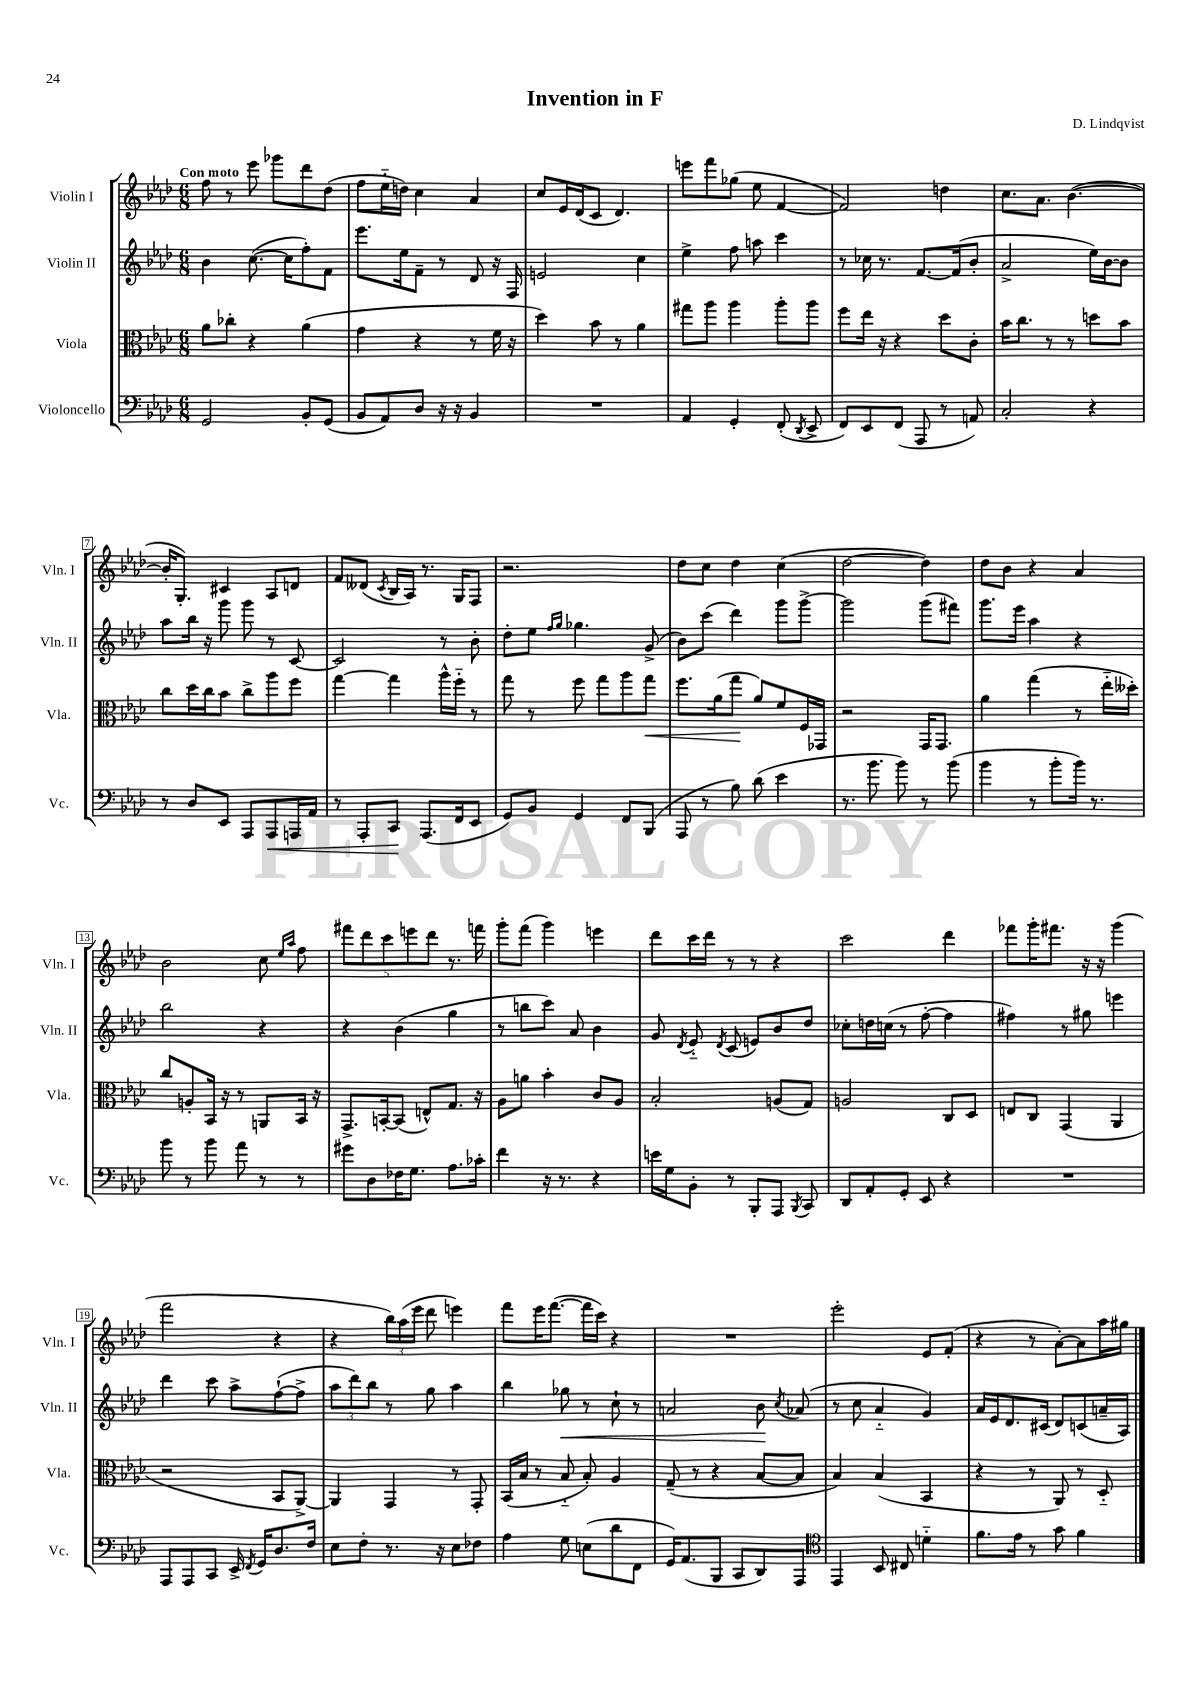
\header { title = "Invention in F" composer = "D. Lindqvist" }
<<
\new StaffGroup <<
\new Staff = "s0" \with { instrumentName = "Violin I" shortInstrumentName = "Vln. I" } {
    \clef treble \key aes \major \numericTimeSignature \time 6/8 \tempo "Con moto"
    \autoBeamOff f''8 r8 ees'''8 ges'''8[ des'''8 des''8]( |
    f''8[ ees''16-_ d''16]) c''4 aes'4 |
    c''8[ ees'16 des'16( c'8] des'4.) |
    e'''8[ f'''8 ges''8]( ees''8 f'4~ |
    f'2) d''4 |
    c''8.[ aes'8.] bes'4.~( |
    bes'16[-. g8.]-.) cis'4 aes8[ d'8] |
    f'8[ deses'8]( \acciaccatura { c'8 } bes16[ aes16]) r8. g16[ f8] |
    r2. |
    des''8[ c''8] des''4 c''4( |
    des''2~ des''4) |
    des''8[ bes'8] r4 aes'4 |
    bes'2 c''8 \grace { ees''16[ aes''16] } f''8 |
    \tuplet 5/4 { fis'''8[ des'''8 c'''8 e'''8 des'''8] } r8. f'''16 |
    g'''8[-. f'''8]( g'''4) e'''4 |
    des'''8[ c'''16 des'''16] r8 r8 r4 |
    c'''2 des'''4 |
    fes'''8[ g'''16-. fis'''8.] r16 r16 g'''4( |
    f'''2 r4 |
    r4 \tuplet 3/2 { bes''16[) aes''16( ees'''16] } des'''8 e'''4) |
    f'''8[ ees'''16 f'''8.]~( f'''16[ c'''16]) r4 |
    R2. |
    ees'''2-. ees'8[ f'8]-.( |
    r4 r8 aes'8[~-.) aes'8 aes''16 gis''16] \bar "|." |
}
\new Staff = "s1" \with { instrumentName = "Violin II" shortInstrumentName = "Vln. II" } {
    \clef treble \key aes \major \numericTimeSignature \time 6/8
    \autoBeamOff bes'4 c''8.~( c''16[ f''8-.) f'8] |
    ees'''8.[ ees''16 f'8]-- r8 des'8 r16 f16 |
    e'2 c''4 |
    ees''4-> f''8 a''8 c'''4 |
    r8 ces''16 r8. f'8.[~ f'16( bes'8]-. |
    aes'2-> ees''16[) bes'16~ bes'8] |
    aes''8[ bes''16] r16 g'''8 g'''8 r8 c'8~ |
    c'2 r8 bes'8-. |
    des''8[-. ees''8] \grace { f''16[ g''16] } ges''4. g'8->( |
    bes'8[) c'''8]( des'''4) g'''8[ g'''8]~-> |
    g'''2 g'''8[( fis'''8]) |
    g'''8.[ ees'''16] aes''4 r4 |
    bes''2 r4 |
    r4 bes'4( g''4 |
    r8 b''8[ c'''8]) aes'8 bes'4 |
    g'8 \acciaccatura { des'8 } ees'8-_ \acciaccatura { des'8 } c'8( e'8[) bes'8 des''8] |
    ces''8[-. d''16 c''16]( r8 f''8~-. f''4 |
    fis''4) r8 gis''8 e'''4 |
    des'''4 c'''8 aes''8[-> f''8~-!( f''8]-> |
    \tuplet 3/2 { aes''8[ des'''8) bes''8] } r8 g''8 aes''4 |
    bes''4 ges''8\< r8 c''8-! r8 |
    a'2 bes'8\! \acciaccatura { c''8 } aes'8( |
    r8 c''8 aes'4-_ g'4) |
    aes'16[ ees'16 des'8. cis'16]( des'8[) c'8( a'16-- aes16]) \bar "|." |
}
\new Staff = "s2" \with { instrumentName = "Viola" shortInstrumentName = "Vla." } {
    \clef alto \key aes \major \numericTimeSignature \time 6/8
    \autoBeamOff aes'8[ ces''8]-. r4 aes'4( |
    g'4 r4 r8 f'16 r16 |
    des''4) bes'8 r8 aes'4 |
    gis''8[ aes''8] aes''4 aes''8[-. aes''8] |
    f''8[ ees''16] r16 r4 des''8[ c'8]-. |
    bes'16[ c''8.] r8 r8 d''8[ bes'8] |
    c''8[ des''16 c''16 bes'8] c''8[-> aes''8 f''8] |
    g''4~ g''4 aes''16[-^ f''16]-_ r8 |
    g''8 r8 f''8 g''8[ aes''8 g''8]\< |
    f''8.[ aes'16( g''8]\! aes'8[) f'8 f16 ges,16] |
    r2 g,16[ g,8.] |
    aes'4 g''4( r8 ees''16[-_ deses''16]-.) |
    c''8[ a8-. bes,16] r16 r8 a,8[ bes,16] r16 |
    g,8.[-> b,16~-. b,8]( e8[-^) g8.] r16 |
    aes8[ a'8] bes'4-. c'8[ aes8] |
    bes2-. a8[( g8]) |
    a2 c8[ des8] |
    e8[ c8] g,4( aes,4 |
    r2 bes,8[ aes,8]~->) |
    aes,4 g,4 r8 g,8-. |
    bes,16[( bes16] r8 bes8-_ bes8-.) aes4 |
    g8--( r8 r4 bes8[~ bes8] |
    bes4) bes4( bes,4 |
    r4 r8 aes,8) r8 des8-_ \bar "|." |
}
\new Staff = "s3" \with { instrumentName = "Violoncello" shortInstrumentName = "Vc." } {
    \clef bass \key aes \major \numericTimeSignature \time 6/8
    \autoBeamOff g,2 bes,8[-. g,8]( |
    bes,8[ aes,8) des8] r16 r16 bes,4 |
    R2. |
    aes,4 g,4-. f,8-.( \acciaccatura { des,8 } ees,8-> |
    f,8[) ees,8 f,8]( aes,,8 r8 a,8) |
    c2-. r4 |
    r8 des8[ ees,8] aes,,8[ aes,,8\< a,,16 aes,16] |
    r8 aes,,8[-. c,8]\! aes,,8.[( f,16 ees,8] |
    g,8[) bes,8] g,4 f,8[ bes,,8]( |
    aes,,8 r8 bes8) des'8( ees'4 |
    r8. bes'8. bes'8) r8 bes'8( |
    bes'4 r8 bes'8[-. bes'16]) r8. |
    bes'8 r8 bes'8 aes'8 r8 r8 |
    gis'8[ des8 fes16 g8.] aes8.[ ces'16]-. |
    f'4 r16 r8. r4 |
    e'16[ g16 bes,8]-. r8 bes,,8[-. aes,,8] \acciaccatura { bes,,8 } c,8 |
    des,8[ aes,8-. g,8]-. ees,8 r4 |
    R2. |
    aes,,8[ aes,,8 c,8] ees,16-> \acciaccatura { f,8 } g,16[ des8. f16] |
    ees8[ f8]-. r8. r16 ees8[ fes8] |
    aes4 g8 e8[( des'8 f,8] |
    g,16[) aes,8.( bes,,8] c,8[ des,8) aes,,8] |
    \clef tenor ees,4 bes,8 cis8 d'4-_ |
    f'8.[ ees'16] r8 g'8 f'4 \bar "|." |
}
>>
>>
\layout { \context { \Score \override BarNumber.stencil = #(make-stencil-boxer 0.1 0.3 ly:text-interface::print) } }
